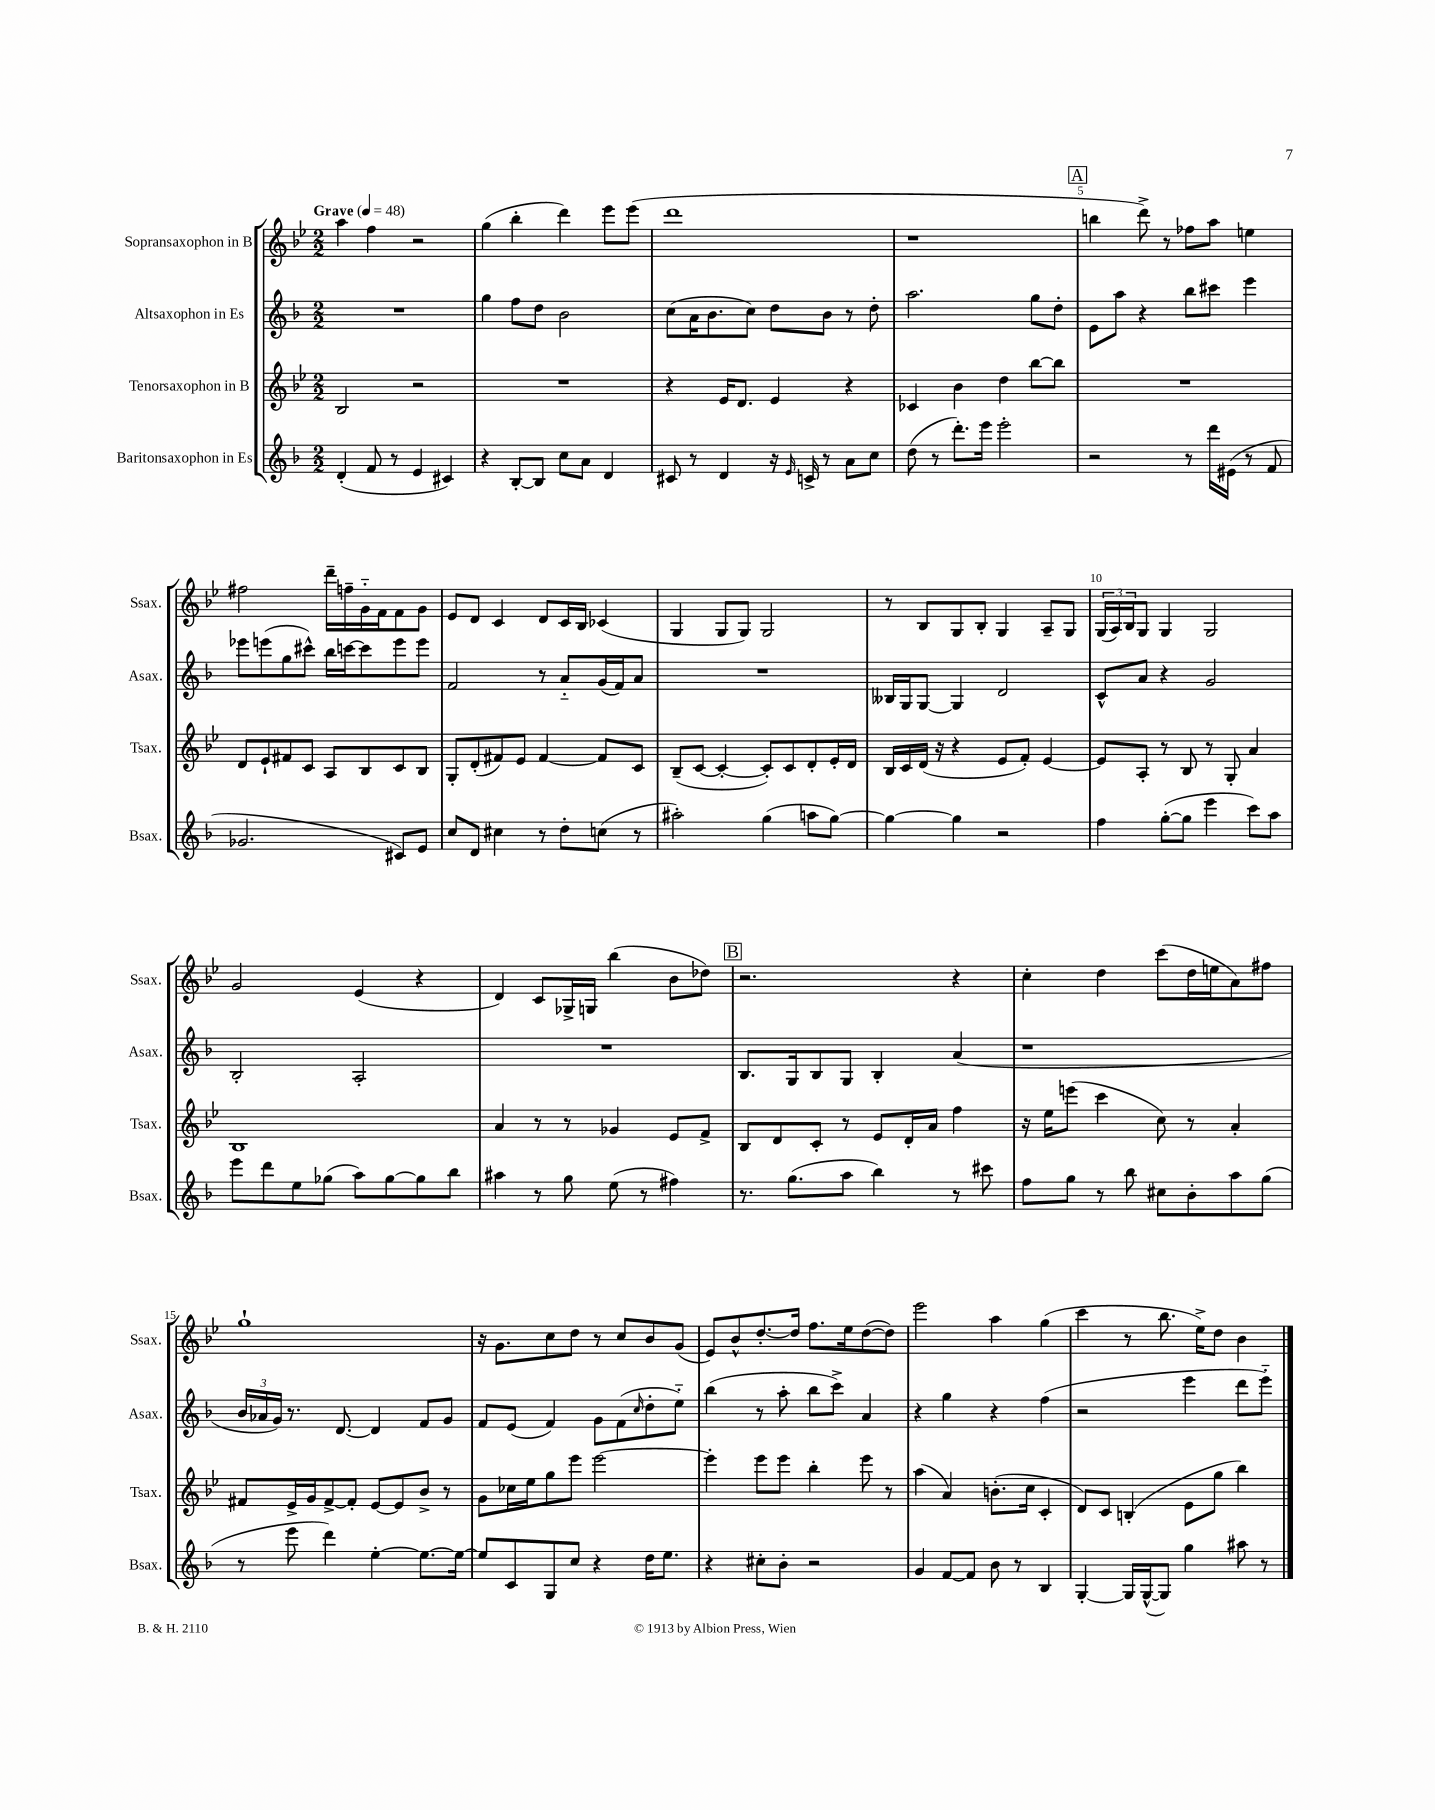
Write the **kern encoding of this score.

**kern	**kern	**kern	**kern
*staff4	*staff3	*staff2	*staff1
*clefG2	*clefG2	*clefG2	*clefG2
*k[b-]	*k[b-e-]	*k[b-]	*k[b-e-]
*M2/2	*M2/2	*M2/2	*M2/2
*MM48	*MM48	*MM48	*MM48
(4d'	2B-	1r	4aa
8f	.	.	4ff
8r	.	.	.
4e	2r	.	2r
4c#)	.	.	.
=	=	=	=
4r	1r	4gg	(4gg
[8B-'	.	8ff	4bb-'
8B-]	.	8dd	.
8cc	.	2b-	4ddd)
8a	.	.	.
4d	.	.	8eee-
.	.	.	(8eee-
=	=	=	=
8c#	4r	(8cc	1ddd
8r	.	16a	.
.	.	8.b-	.
4d	16e-	.	.
.	8.d	.	.
.	.	8cc)	.
16r	4e-	8dd	.
16qqe	.	.	.
16c^	.	.	.
8r	.	8b-	.
8a	4r	8r	.
8cc	.	8dd'	.
=	=	=	=
(8dd	4c-	2.aa	1r
8r	.	.	.
8.ddd')	4b-	.	.
16eee	.	.	.
2eee'	4dd	.	.
.	[8bb-	8gg	.
.	8bb-]	8dd'	.
=	=	=	=
2r	1r	8e	4bb
.	.	8aa	.
.	.	4r	8ddd^)
.	.	.	8r
8r	.	8bb-	8ff-
16ddd	.	8ccc#	8aa
(16e#	.	.	.
8r	.	4eee	4ee
8f	.	.	.
=	=	=	=
2.g-	8d	8eee-	2ff#
.	8e-`	(8eee	.
.	8f#	8gg	.
.	8c	8ccc#^^)	.
.	8A	16bb-	16ddd~
.	.	[16ccc	16ff~
.	8B-	8ccc]	16g'~
.	.	.	16f
8c#)	8c	8eee	8f
8e	8B-	8eee	8g
=	=	=	=
8cc	8G'	2f	8e-
8d	(8d'	.	8d
4cc#	8f#)	.	4c
.	8e-	.	.
8r	[4f#	8r	8d
8dd'	.	8a'~	16c
.	.	.	16B-
(8cc	8f#]	(16g	(4c-
.	.	16f)	.
8r	8c	8a	.
=	=	=	=
2aa#')	(8B-~	1r	4G
.	[8c	.	.
.	4c'_	.	8G
.	.	.	8G)
(4gg	8c'])	.	2G
.	8c	.	.
8aa	8d'	.	.
[8gg)	16e-'	.	.
.	16d	.	.
=	=	=	=
4gg_	16B-	16B--	8r
.	16c	16G	.
.	(16d	[8G	8B-
.	16r	.	.
4gg]	4r	4G]	8G
.	.	.	8B-'
2r	8e-	2d	4G
.	8f')	.	.
.	[4e-	.	8A~
.	.	.	8G
=	=	=	=
4ff	8e-]	8c^^	(24G
.	.	.	24A)
.	.	.	24B-
.	8A'	8a	8G
([8gg'	8r	4r	4G
8gg]	8B-	.	.
4eee	8r	2g	2G
.	8G'	.	.
8ccc)	4a	.	.
8aa	.	.	.
=	=	=	=
8eee	1B-	2B-'	2g
8ddd	.	.	.
8ee	.	.	.
(8gg-	.	.	.
8aa)	.	2A'	(4e-
[8gg-	.	.	.
8gg-]	.	.	4r
8bb-	.	.	.
=	=	=	=
4aa#	4a	1r	4d)
8r	8r	.	8c
8gg	8r	.	16G-^
.	.	.	16G
(8ee	4g-	.	(4bb-
8r	.	.	.
4ff#)	8e-	.	8b-
.	8f^	.	8dd-)
=	=	=	=
8.r	8B-	8.B-	2.r
.	8d	.	.
(8.gg	.	16G	.
.	8c'	8B-	.
8aa	8r	8G	.
4bb-)	8e-	4B-'	.
.	16d'	.	.
.	16a	.	.
8r	4ff	(4a	4r
8ccc#	.	.	.
=	=	=	=
8ff	16r	1r	4cc'
.	16ee-	.	.
8gg	(8eee	.	.
8r	4ccc	.	4dd
8bb-	.	.	.
8cc#	8cc)	.	(8ccc
8b-'	8r	.	16dd
.	.	.	16ee
8aa	4a'	.	8a)
(8gg	.	.	8ff#
=	=	=	=
8r	8f#	24b-	1gg`
.	.	24a-	.
.	.	24g)	.
8eee	16e-^	8.r	.
.	16g	.	.
4ddd)	[8f#^	.	.
.	.	[8.d	.
.	8f#']	.	.
[4ee'	[8e-	4d]	.
.	8e-]	.	.
8.ee_	8b-^	8f	.
.	8r	8g	.
16ee_	.	.	.
=	=	=	=
8ee]	8g	8f	16r
.	.	.	8.g
8c	16cc-	(8e	.
.	16ee-	.	.
8G	8gg	4f)	8cc
8cc	8eee-	.	8dd
4r	[2eee-	8g	8r
.	.	(8f	8cc
.	.	16qqcc	.
16dd	.	8dd'	8b-
8.ee	.	.	.
.	.	8ee'~)	(8g
=	=	=	=
4r	4eee-']	(4bb-	8e-)
.	.	.	8b-^^
8cc#'	8eee-	8r	[8.dd'
8b-'	8eee-	8aa'	.
.	.	.	16dd]
2r	4bb-'	8bb-	8.ff
.	.	8ccc^)	.
.	.	.	16ee-
.	8eee-	4a	([8dd
.	8r	.	8dd])
=	=	=	=
4g	(4aa	4r	2eee-
[8f	4a)	4gg	.
8f]	.	.	.
8b-	(8.b'	4r	4aa
8r	.	.	.
.	16cc	.	.
4B-	4c'	(4ff	(4gg
=	=	=	=
[4G'	8d)	2r	4ccc
.	8c	.	.
16G]	(4B'	.	8r
([16G^^	.	.	.
8G])	.	.	8.bb-
4gg	8e-	4eee	.
.	.	.	16ee-^)
.	8gg	.	8dd
8aa#	4bb-)	8ddd	4b-
8r	.	8eee'~)	.
==	==	==	==
*-	*-	*-	*-
